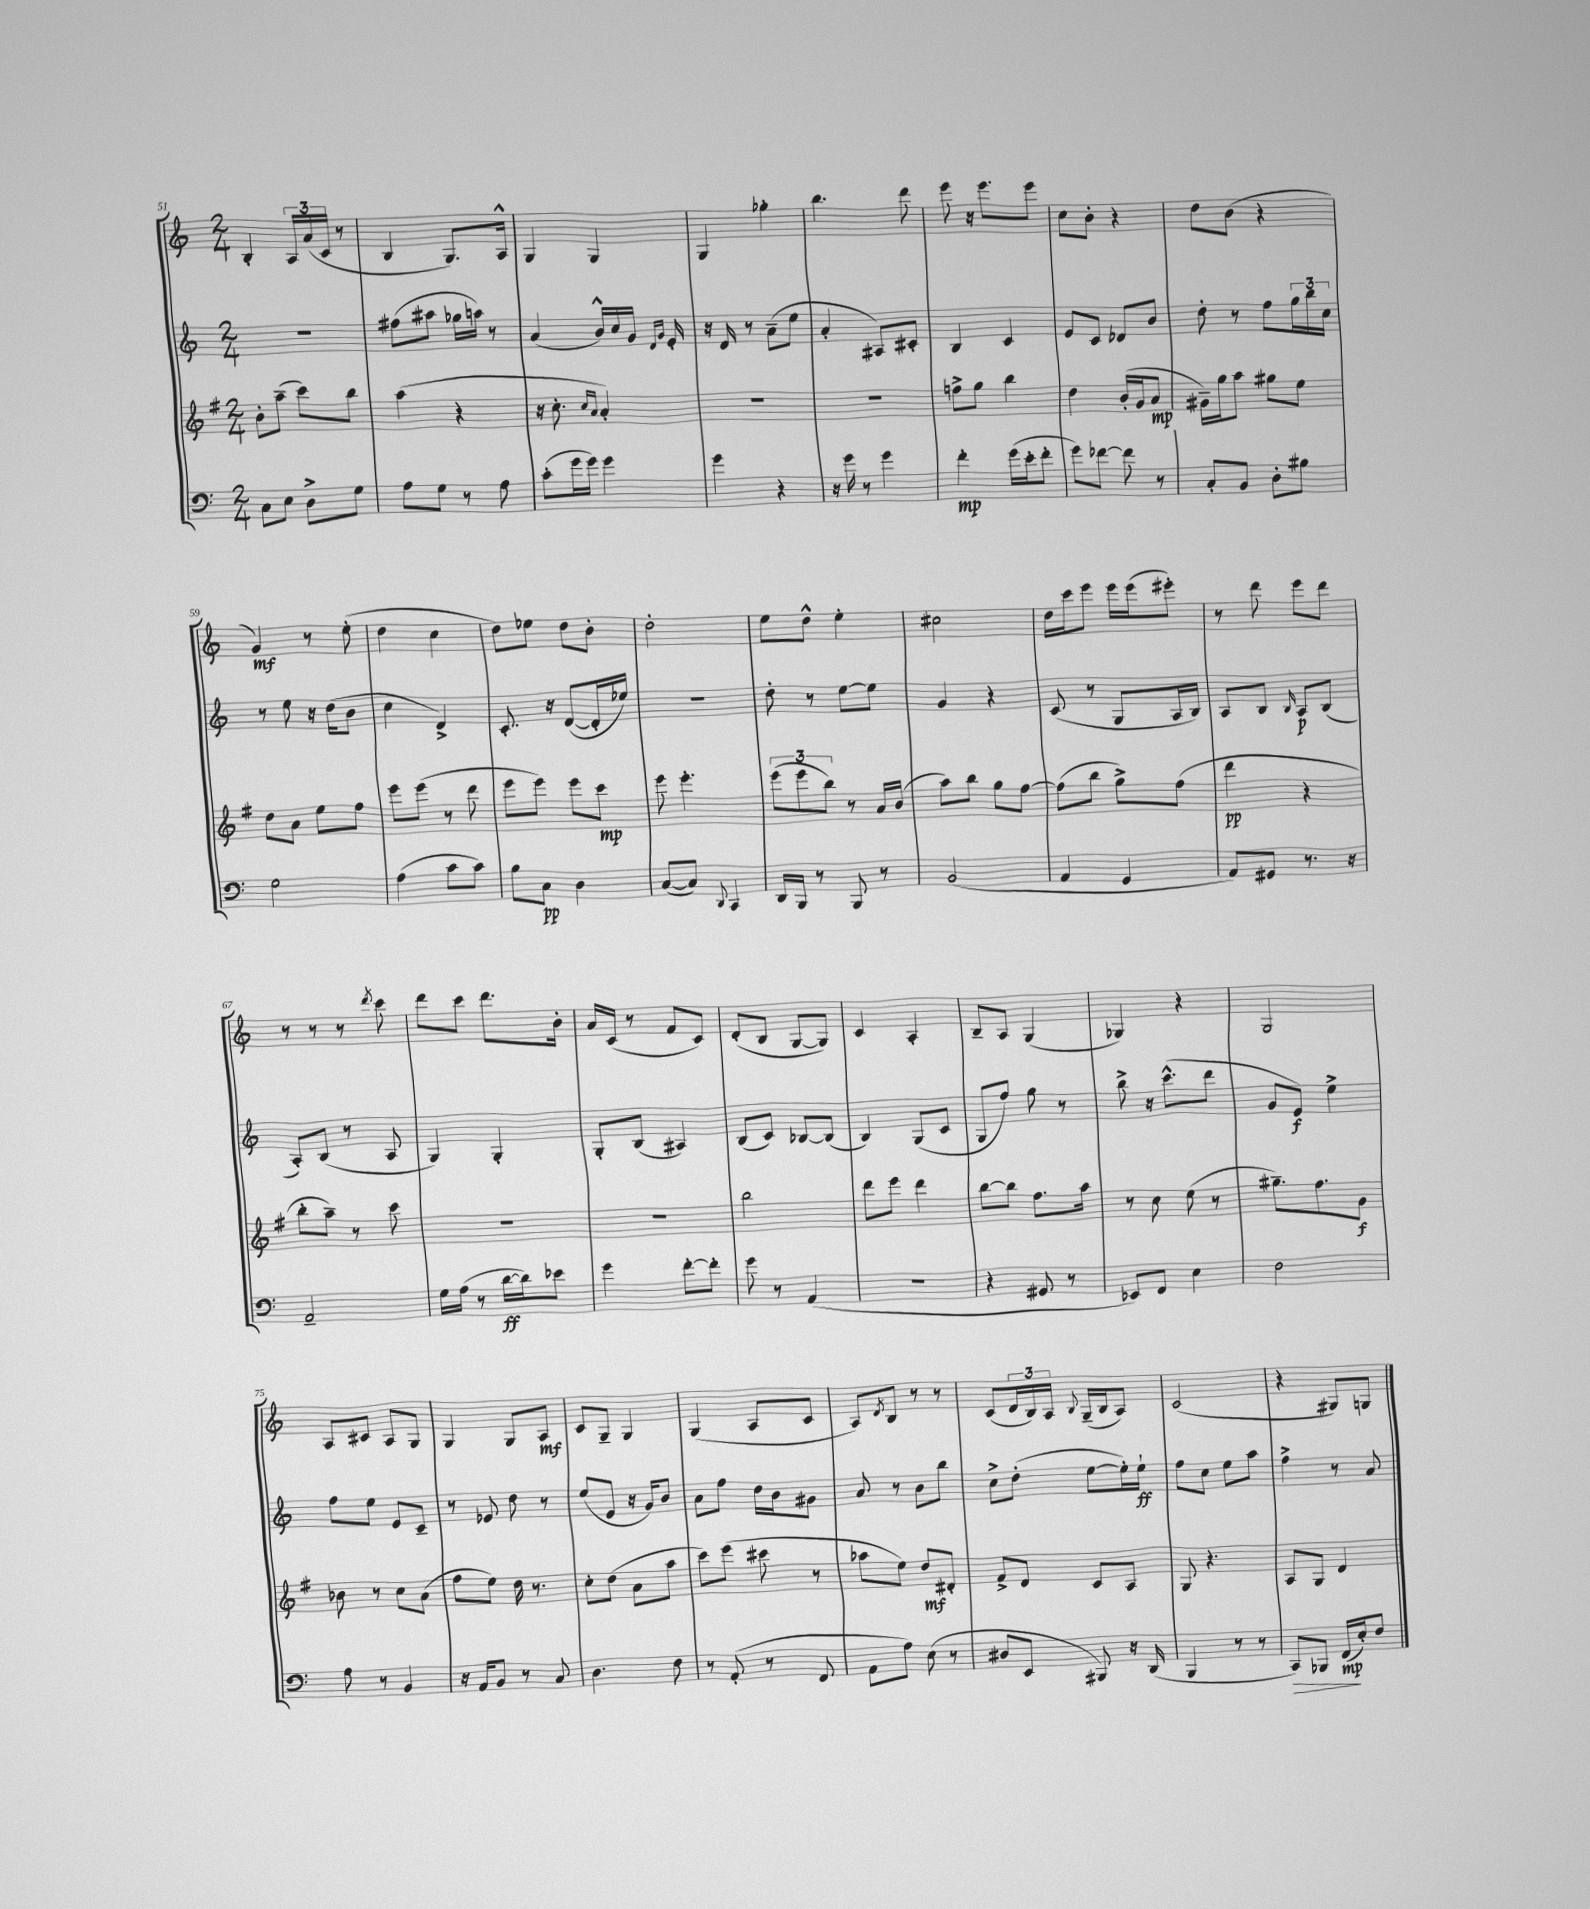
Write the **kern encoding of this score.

**kern	**dynam	**kern	**dynam	**kern	**dynam	**kern	**dynam
*part4	*part4	*part3	*part3	*part2	*part2	*part1	*part1
*staff4	*staff4	*staff3	*staff3	*staff2	*staff2	*staff1	*staff1
*clefF4	*	*clefG2	*	*clefG2	*	*clefG2	*
*k[]	*	*k[f#]	*	*k[]	*	*k[]	*
*M2/4	*	*M2/4	*	*M2/4	*	*M2/4	*
=51	=51	=51	=51	=51	=51	=51	=51
8C\L	.	8b'\L	.	2r	.	4B'/	.
8E\J	.	(8aa~\J	.	.	.	.	.
8D^\L	.	8ccc\L)	.	.	.	24A/LL	.
.	.	.	.	.	.	(24a/	.
.	.	.	.	.	.	24c/JJ	.
8G\J	.	8bb\J	.	.	.	8r	.
=52	=52	=52	=52	=52	=52	=52	=52
8A\L	.	(4aa\	.	(8ff#X\L	.	4B/	.
8G\J	.	.	.	8aa#X\J	.	.	.
8r	.	4r	.	16gg-X\LL	.	8.G/L)	.
.	.	.	.	16aan\JJ)	.	.	.
8A\	.	.	.	8r	.	.	.
.	.	.	.	.	.	16A^^/Jk	.
=53	=53	=53	=53	=53	=53	=53	=53
(8c'\L	.	16r	.	(4a/	.	4G/	.
.	.	8.cc'\	.	.	.	.	.
16g\L	.	.	.	.	.	.	.
16g\JJ)	.	.	.	.	.	.	.
.	.	16qqcc/LL	.	.	.	.	.
.	.	16qqa/JJ	.	.	.	.	.
4g\	.	4a'/)	.	16b^^/LL)	.	4G/	.
.	.	.	.	16cc/	.	.	.
.	.	.	.	16g/JJ	.	.	.
.	.	.	.	16qqd/LL	.	.	.
.	.	.	.	16qqg/JJ	.	.	.
.	.	.	.	16e'/	.	.	.
=54	=54	=54	=54	=54	=54	=54	=54
4g\	.	2r	.	16r	.	4G/	.
.	.	.	.	16d/	.	.	.
.	.	.	.	8r	.	.	.
4r	.	.	.	(8a~\L	.	4gg-X'\	.
.	.	.	.	8ee\J	.	.	.
=55	=55	=55	=55	=55	=55	=55	=55
16r	.	2r	.	4a'/	.	4.bb\	.
16g\	.	.	.	.	.	.	.
8r	.	.	.	.	.	.	.
4g\	.	.	.	8A#X/L)	.	.	.
.	.	.	.	8c#X'/J	.	8ddd\	.
=56	=56	=56	=56	=56	=56	=56	=56
4f'\	mp	8ffn^\L	.	4B/	.	8eee\	.
.	.	8gg\J	.	.	.	16r	.
.	.	.	.	.	.	8.eee\L	.
(16g\LL	.	4bb\	.	4c/	.	.	.
16e'\J	.	.	.	.	.	.	.
8f'\J	.	.	.	.	.	8eee\J	.
=57	=57	=57	=57	=57	=57	=57	=57
8g\L)	.	4dd\	.	8e/L	.	8cc\L	.
[8f-X\J	.	.	.	8c/J	.	8b'\J	.
8f-\]	.	(16b'/LL	.	8d-X/L	.	4r	.
.	.	16g/J	.	.	.	.	.
8r	.	8a/J	mp	8b/J	.	.	.
=58	=58	=58	=58	=58	=58	=58	=58
8C'/L	.	16g#X~\LL)	.	8dd'\	.	8dd\L	.
.	.	16gg\J	.	.	.	.	.
8BB/J	.	8aa\J	.	8r	.	(8b\J	.
8D'\L	.	8gg#X\L	.	8ff\L	.	4r	.
8B#X\J	.	8ee\J	.	24gg\L	.	.	.
.	.	.	.	24bb\	.	.	.
.	.	.	.	24cc\JJ	.	.	.
!!LO:LB:g=z
=59	=59	=59	=59	=59	=59	=59	=59
2G\	.	8dd\L	.	8r	.	4g/)	mf
.	.	8a\J	.	8ee\	.	.	.
.	.	8ee\L	.	16r	.	8r	.
.	.	.	.	(16dd\KL	.	.	.
.	.	8ff#\J	.	8b\J	.	(8ee'\	.
=60	=60	=60	=60	=60	=60	=60	=60
(4A\	.	8eee\L	.	4cc\	.	4dd\	.
.	.	(8eee\J	.	.	.	.	.
8c\L	.	8r	.	4d^/)	.	4cc\	.
8c\J)	.	8ddd\	.	.	.	.	.
=61	=61	=61	=61	=61	=61	=61	=61
8B\L	.	8eee\L	.	8.c'/	.	8dd\L)	.
8C\J	pp	8eee\J)	.	.	.	8ee-X\J	.
.	.	.	.	16r	.	.	.
4D\	.	8eee\L	.	([8d/L	.	8dd\L	.
.	.	8ccc\J	mp	16d'/L]	.	8b'\J	.
.	.	.	.	16ee-X/JJ)	.	.	.
=62	=62	=62	=62	=62	=62	=62	=62
([8C/L	.	8eee\	.	2r	.	2dd'\	.
8C/J])	.	4.eee'\	.	.	.	.	.
8qqDD/	.	.	.	.	.	.	.
4CC/	.	.	.	.	.	.	.
=63	=63	=63	=63	=63	=63	=63	=63
16DD/LL	.	(12eee\L	.	8dd'\	.	8ee\L	.
16BBB/JJ	.	.	.	.	.	.	.
.	.	12eee\	.	.	.	.	.
8r	.	.	.	8r	.	8dd^^\J	.
.	.	12bb\J)	.	.	.	.	.
8BBB/	.	8r	.	[8ee\L	.	4ee'\	.
8r	.	16a/LL	.	8ee\J]	.	.	.
.	.	(16b/JJ	.	.	.	.	.
=64	=64	=64	=64	=64	=64	=64	=64
(2BB/	.	8aa\L)	.	4g/	.	2cc#X\	.
.	.	8bb\J	.	.	.	.	.
.	.	8gg\L	.	4r	.	.	.
.	.	[8ff#\J	.	.	.	.	.
=65	=65	=65	=65	=65	=65	=65	=65
4AA/	.	(8ff#\L]	.	(8c/	.	16dd\LL	.
.	.	.	.	.	.	16ccc\J	.
.	.	8bb\J	.	8r	.	8eee\J	.
4GG/	.	8gg^\L)	.	8G/L	.	16eee\LL	.
.	.	.	.	.	.	(16eee\J	.
.	.	(8ff#\J	.	16A/L	.	8eee#X'\J)	.
.	.	.	.	16B/JJ)	.	.	.
=66	=66	=66	=66	=66	=66	=66	=66
8AA/L)	.	4ddd\	pp	8A/L	.	8r	.
8GG#X/J	.	.	.	8B/J	.	8ddd\	.
.	.	.	.	16qqB/	.	.	.
8.r	.	4r	.	8A/L	p	8eee\L	.
.	.	.	.	(8B/J	.	8ddd\J	.
16r	.	.	.	.	.	.	.
!!LO:LB:g=z
=67	=67	=67	=67	=67	=67	=67	=67
2AA~/	.	8bb'\L	.	8A'/L)	.	8r	.
.	.	8aa~\J)	.	(8B/J	.	8r	.
.	.	8r	.	8r	.	8r	.
.	.	.	.	.	.	8qddd/	.
.	.	8ccc\	.	8A/	.	8ccc\	.
=68	=68	=68	=68	=68	=68	=68	=68
16G\LL	.	2r	.	4G/)	.	8ddd\L	.
(16A\JJ	.	.	.	.	.	.	.
8r	.	.	.	.	.	8ccc\J	.
[16d\LL	ff	.	.	4G'/	.	8.ddd\L	.
16d\J])	.	.	.	.	.	.	.
8e-X\J	.	.	.	.	.	.	.
.	.	.	.	.	.	16b'\Jk	.
=69	=69	=69	=69	=69	=69	=69	=69
4g\	.	2r	.	8G'/L	.	16a/LL	.
.	.	.	.	.	.	(16c/JJ	.
.	.	.	.	(8B/J	.	8r	.
[8f'\L	.	.	.	4A#X/)	.	8f/L	.
8f'\J]	.	.	.	.	.	8c/J)	.
=70	=70	=70	=70	=70	=70	=70	=70
8g\	.	2bb\	.	(8B/L	.	(8d'/L	.
8r	.	.	.	8c/J)	.	8B/J	.
(4AA/	.	.	.	[8B-X/L	.	[8G/L	.
.	.	.	.	(8B-/J]	.	8G/J])	.
=71	=71	=71	=71	=71	=71	=71	=71
2r	.	8ddd\L	.	4B/)	.	4c/	.
.	.	8eee\J	.	.	.	.	.
.	.	4ddd\	.	(8G/L	.	4A'/	.
.	.	.	.	8c/J	.	.	.
=72	=72	=72	=72	=72	=72	=72	=72
4r	.	[8bb\L	.	8G/L	.	8B~/L	.
.	.	8bb\J]	.	8ff/J)	.	8A/J	.
8GG#X/	.	8.ff#\L	.	8gg\	.	(4G/	.
8r	.	.	.	8r	.	.	.
.	.	16aa\Jk	.	.	.	.	.
=73	=73	=73	=73	=73	=73	=73	=73
8EE-X/L)	.	8r	.	8bb^\	.	4G-X/)	.
8FF/J	.	8cc\	.	16r	.	.	.
.	.	.	.	(8.ccc^^\L	.	.	.
4E\	.	(8ee\	.	.	.	4r	.
.	.	8r	.	8ddd\J	.	.	.
=74	=74	=74	=74	=74	=74	=74	=74
2F\	.	8.gg#X~\L)	.	8g/L	.	2G/	.
.	.	.	.	8e/J)	f	.	.
.	.	8.ff#\	.	.	.	.	.
.	.	.	.	4ee^\	.	.	.
.	.	8g\J	f	.	.	.	.
!!LO:LB:g=z
=75	=75	=75	=75	=75	=75	=75	=75
8A\	.	8b-X\	.	8ff\L	.	8A/L	.
8r	.	8r	.	8ee\J	.	8c#X/J	.
4BB/	.	8cc\L	.	8e/L	.	8A/L	.
.	.	(8a\J	.	8c~/J	.	8G/J	.
=76	=76	=76	=76	=76	=76	=76	=76
16r	.	8ff#\L	.	8r	.	4G/	.
16AA/KL	.	.	.	.	.	.	.
8BB/J	.	8ee\J)	.	8e-X/	.	.	.
8r	.	16dd\	.	8dd\	.	8G/L	.
.	.	8.r	.	.	.	.	.
8C/	.	.	.	8r	.	8A/J	mf
=77	=77	=77	=77	=77	=77	=77	=77
4.D\	.	8cc'\L	.	(8ee/L	.	8c/L	.
.	.	(8dd\J	.	8e/J	.	8G~/J	.
.	.	8a\L	.	16r	.	4G/	.
.	.	.	.	16g/KL)	.	.	.
8F\	.	8aa\J	.	8b/J	.	.	.
=78	=78	=78	=78	=78	=78	=78	=78
8r	.	8ccc\L)	.	8a\L	.	(4G/	.
(8AA'/	.	(8eee\J	.	8ff\J	.	.	.
8r	.	8ccc#X\	.	16dd\LL	.	8A/L	.
.	.	.	.	16b\J	.	.	.
8FF/	.	8r	.	8g#X\J	.	8c/J	.
=79	=79	=79	=79	=79	=79	=79	=79
8AA\L	.	8aa-X\L	.	8a/	.	8A/L)	.
.	.	.	.	.	.	8qd/	.
8A\J)	.	8ee\J)	.	8r	.	8B/J	.
(8E\	.	8dd/L	mf	8b\L	.	8r	.
8r	.	8d#X'/J	.	8bb\J	.	8r	.
=80	=80	=80	=80	=80	=80	=80	=80
8D#X/L	.	8f#^/L	.	8cc^\L	.	(8c/L	.
8EE/J	.	8d/J	.	(8dd'\J	.	24d/L	.
.	.	.	.	.	.	24B/)	.
.	.	.	.	.	.	24A/JJ	.
.	.	.	.	.	.	8qqB/	.
8BBB#X/)	.	8c/L	.	[8ee\L	.	(16G~/LL	.
.	.	.	.	.	.	16B/J	.
16r	.	8A/J	.	16ee'\L])	.	8A/J)	.
(16DD/	.	.	.	16ee`\JJ	ff	.	.
=81	=81	=81	=81	=81	=81	=81	=81
4BBB/	.	8G/	.	8ff\L	.	(2c/	.
.	.	4.r	.	8cc\J	.	.	.
8r	.	.	.	8ee\L	.	.	.
8r	.	.	.	8aa\J	.	.	.
=82	=82	=82	=82	=82	=82	=82	=82
!	!LO:HP:b	!	!	!	!	!	!
8CC/L)	>	8A/L	.	4ff^\	.	4r	.
8BBB-X/J	.	8G/J	.	.	.	.	.
(16FF/LL	mp	4d/	.	8r	.	8G#X/L)	.
16E'/J)	]	.	.	.	.	.	.
8F/J	.	.	.	8a/	.	8Gn/J	.
==	==	==	==	==	==	==	==
*-	*-	*-	*-	*-	*-	*-	*-
